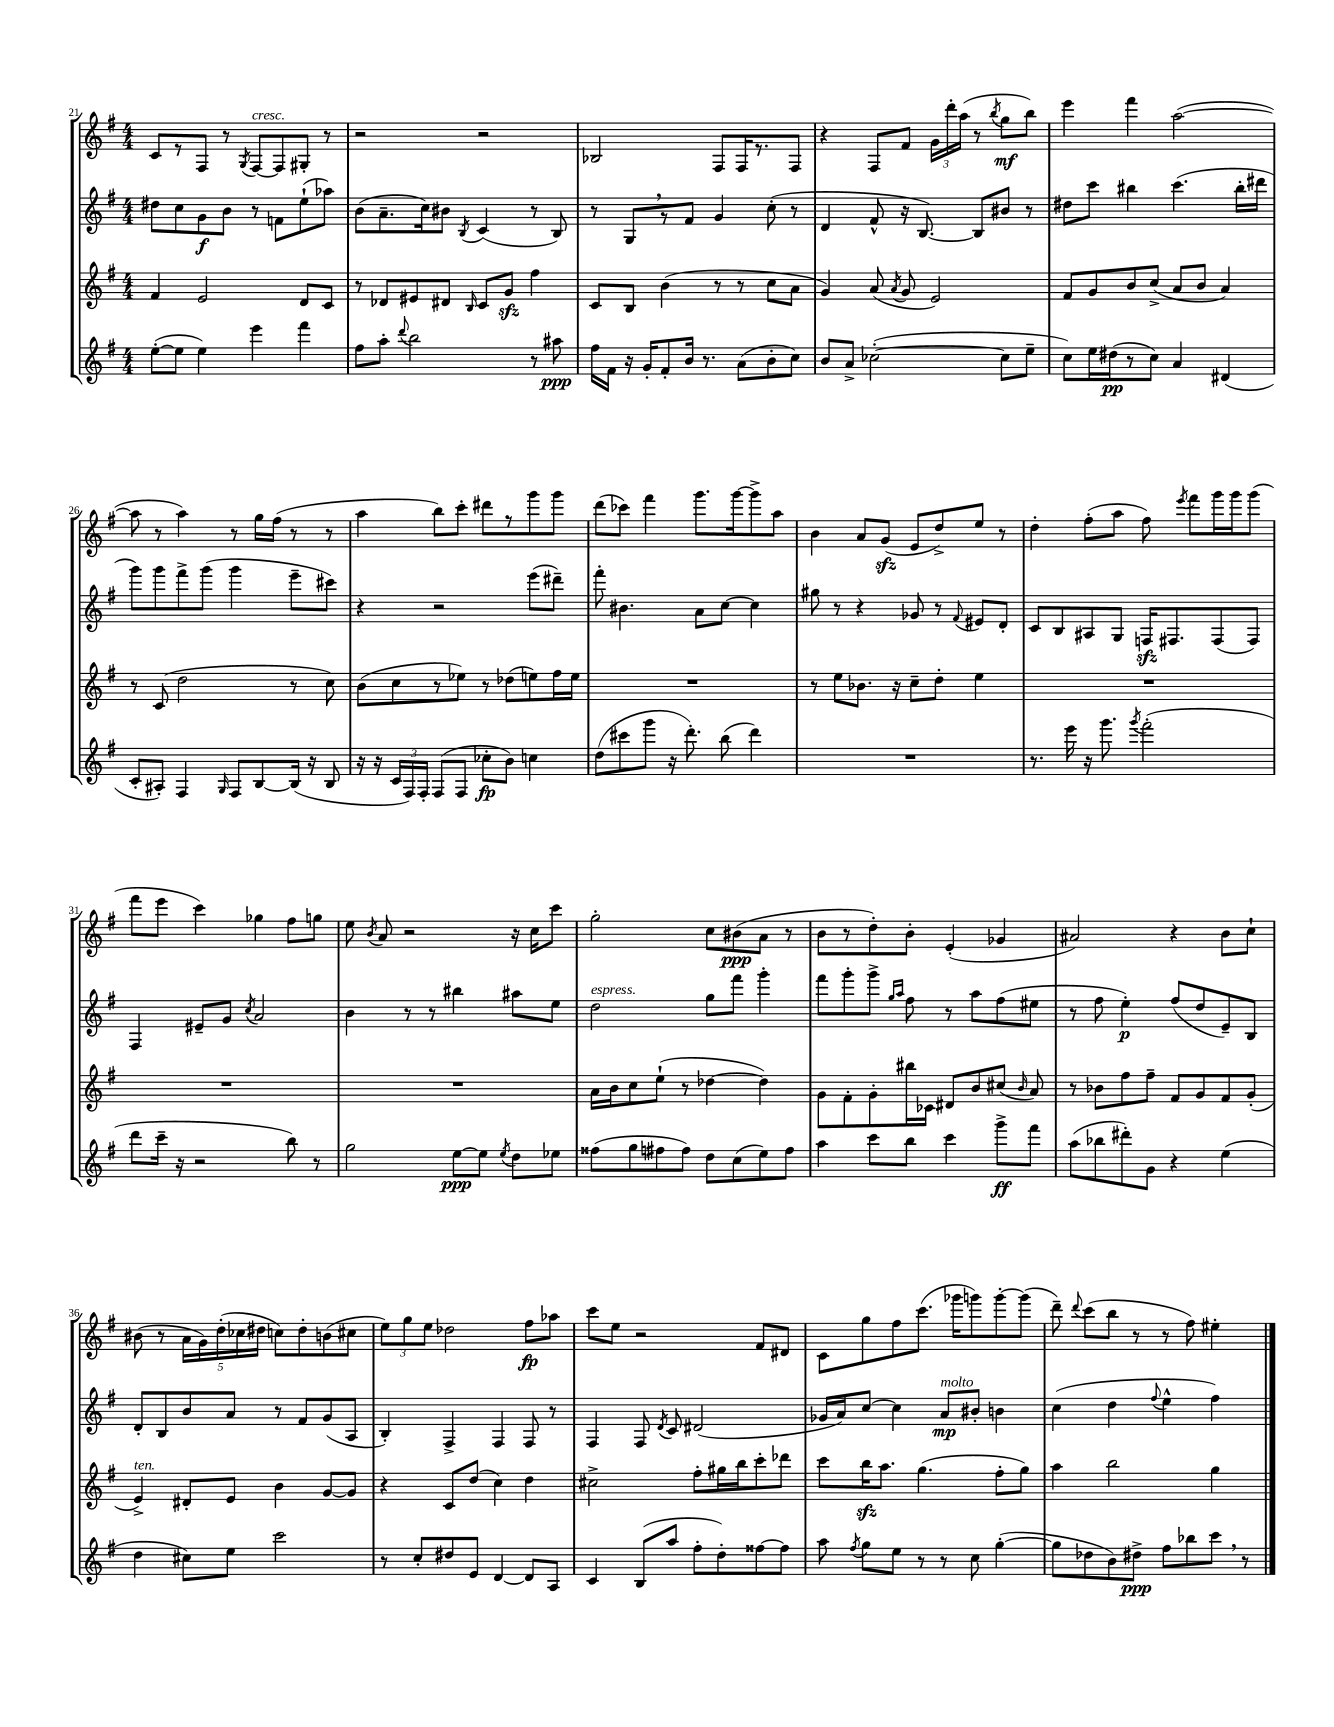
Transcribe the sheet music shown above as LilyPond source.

<<
\new StaffGroup <<
\new Staff = "s0" {
    \clef treble \key g \major \numericTimeSignature \time 4/4
    \autoBeamOff c'8[ r8 fis8] r8 \acciaccatura { g8 } fis8[~^\markup { \italic "cresc." } fis8 gis8]-. r8 |
    r2 r2 |
    bes2 fis8[ fis16 r8. fis8] |
    r4 fis8[ fis'8] \tuplet 3/2 { g'16[ d'''16-. a''16]( } r8 \acciaccatura { b''8 } g''8[\mf b''8]) |
    e'''4 fis'''4 a''2~( |
    a''8 r8 a''4) r8 g''16[ fis''16]( r8 r8 |
    a''4 b''8[) c'''8]-. dis'''8[ r8 g'''8 g'''8] |
    d'''8[( ces'''8]) fis'''4 g'''8.[ g'''16~ g'''8-> a''8] |
    b'4 a'8[ g'8]\sfz( e'8[ d''8->) e''8] r8 |
    d''4-. fis''8[-.( a''8] fis''8) \acciaccatura { e'''8 } fis'''8[ g'''16 g'''16 g'''8]( |
    fis'''8[ e'''8] c'''4) ges''4 fis''8[ g''8] |
    e''8 \acciaccatura { b'8 } a'8 r2 r16 c''16[ c'''8] |
    g''2-. c''8[ bis'8\ppp( a'8] r8 |
    b'8[ r8 d''8-.) b'8]-. e'4-.( ges'4 |
    ais'2) r4 b'8[ c''8]-! |
    bis'8( r8 \tuplet 5/4 { a'16[ g'16) d''16-.( ces''16 dis''16] } c''8[) dis''8-. b'8( cis''8] |
    \tuplet 3/2 { e''8[) g''8 e''8] } des''2 fis''8[\fp aes''8] |
    c'''8[ e''8] r2 fis'8[ dis'8] |
    c'8[ g''8 fis''8 c'''8.]( ges'''16[ g'''8) g'''8~-. g'''8]( |
    d'''8--) \appoggiatura { d'''8 } c'''8[( b''8] r8 r8 fis''8) eis''4-. \bar "|." |
}
\new Staff = "s1" {
    \clef treble \key g \major \numericTimeSignature \time 4/4
    \autoBeamOff dis''8[ c''8 g'8\f b'8] r8 f'8[ e''8-!( aes''8]) |
    b'8[( a'8.-- c''16) bis'8] \acciaccatura { b8 } c'4( r8 b8) |
    r8 g8[ \breathe r8 fis'8] g'4 c''8-.( r8 |
    d'4 fis'8-^ r16 b8.~) b8[ bis'8] r8 |
    dis''8[ c'''8] bis''4 c'''4.( bis''16[-. dis'''16] |
    g'''8[) g'''8 fis'''8-> g'''8]( g'''4 e'''8[-- cis'''8]) |
    r4 r2 e'''8[( dis'''8]--) |
    fis'''8-. bis'4. a'8[ c''8]~ c''4 |
    gis''8 r8 r4 ges'8 r8 \appoggiatura { fis'8 } eis'8[ d'8]-. |
    c'8[ b8 ais8 g8] f16[\sfz fis8. fis8( fis8]) |
    fis4 eis'8[-- g'8] \acciaccatura { c''8 } a'2 |
    b'4 r8 r8 bis''4 ais''8[ e''8] |
    d''2^\markup { \italic "espress." } g''8[ fis'''8] g'''4-. |
    fis'''8[ g'''8-. g'''8]-> \grace { g''16[ a''16] } fis''8 r8 a''8[ fis''8( eis''8] |
    r8 fis''8 e''4-.\p) fis''8[( d''8 e'8--) b8] |
    d'8[-. b8 b'8 a'8] r8 fis'8[ g'8( a8] |
    b4-.) fis4-> fis4 fis8 r8 |
    fis4 fis8 \acciaccatura { d'8 } c'8 dis'2( |
    ges'16[ a'16) c''8]~ c''4 a'8[\mp^\markup { \italic "molto" } bis'8]-. b'4 |
    c''4( d''4 \appoggiatura { fis''8 } e''4-^ fis''4) \bar "|." |
}
\new Staff = "s2" {
    \clef treble \key g \major \numericTimeSignature \time 4/4
    \autoBeamOff fis'4 e'2 d'8[ c'8] |
    r8 des'8[ eis'8 dis'8] \grace { b16 } c'8[ g'8]\sfz fis''4 |
    c'8[ b8] b'4( r8 r8 c''8[ a'8] |
    g'4) a'8( \acciaccatura { a'8 } g'8 e'2) |
    fis'8[ g'8 b'8 c''8]->( a'8[ b'8] a'4) |
    r8 c'8( d''2 r8 c''8) |
    b'8[( c''8 r8 ees''8]) r8 des''8[( e''8) fis''16 e''16] |
    R1 |
    r8 e''8[ bes'8.] r16 c''8[-- d''8]-. e''4 |
    R1 |
    R1 |
    R1 |
    a'16[ b'16 c''8 e''8]-!( r8 des''4~ des''4) |
    g'8[ fis'8-. g'8-. bis''16 ces'16] dis'8[ b'8 cis''8]( \grace { b'16 } a'8) |
    r8 bes'8[ fis''8 fis''8]-- fis'8[ g'8 fis'8 g'8]-.( |
    e'4->^\markup { \italic "ten." }) dis'8[-. e'8] b'4 g'8[~ g'8] |
    r4 c'8[ d''8]( c''4) d''4 |
    cis''2-> fis''8[-. gis''16 b''16 c'''8-. des'''8] |
    c'''8[ b''16\sfz a''8.] g''4.( fis''8[-. g''8]) |
    a''4 b''2 g''4 \bar "|." |
}
\new Staff = "s3" {
    \clef treble \key g \major \numericTimeSignature \time 4/4
    \autoBeamOff e''8[~-.( e''8] e''4) e'''4 fis'''4 |
    fis''8[ a''8]-. \appoggiatura { d'''8 } b''2 r8 ais''8\ppp |
    fis''16[ fis'16] r16 g'16[-. fis'8-. b'16] r8. a'8[( b'8-. c''8]) |
    b'8[ a'8]-> ces''2~-.( ces''8[ e''8]-- |
    c''8[) e''16 dis''16\pp( r8 c''8]) a'4 dis'4( |
    c'8[-. ais8]-.) fis4 \grace { g16 } fis8[ b8~ b16]( r16 b8 |
    r16 r16 \tuplet 3/2 { c'16[ fis16) fis16]-. } fis8[( fis8] ces''8[-.\fp b'8]) c''4 |
    d''8[( cis'''8 g'''8] r16 d'''8.-.) b''8( d'''4) |
    R1 |
    r8. e'''16 r16 g'''8. \acciaccatura { g'''8 } fis'''2-.( |
    d'''8[ c'''16]-- r16 r2 b''8) r8 |
    g''2 e''8[~\ppp e''8] \acciaccatura { e''8 } d''8[ ees''8] |
    fisis''8[( g''8 fis''8 fis''8]) d''8[ c''8( e''8) fis''8] |
    a''4 c'''8[ b''8] c'''4 g'''8[->\ff fis'''8] |
    a''8[( bes''8 dis'''8-.) g'8] r4 e''4( |
    d''4 cis''8[) e''8] c'''2 |
    r8 c''8[-. dis''8 e'8] d'4~ d'8[ a8] |
    c'4 b8[( a''8] fis''8[-. d''8-.) fisis''8~ fisis''8] |
    a''8 \acciaccatura { fis''8 } g''8[ e''8] r8 r8 c''8 g''4~-.( |
    g''8[ des''8 b'8) dis''8]->\ppp fis''8[ bes''8 c'''8] \breathe r8 \bar "|." |
}
>>
>>
\layout { \context { \Score currentBarNumber = #21 } }
